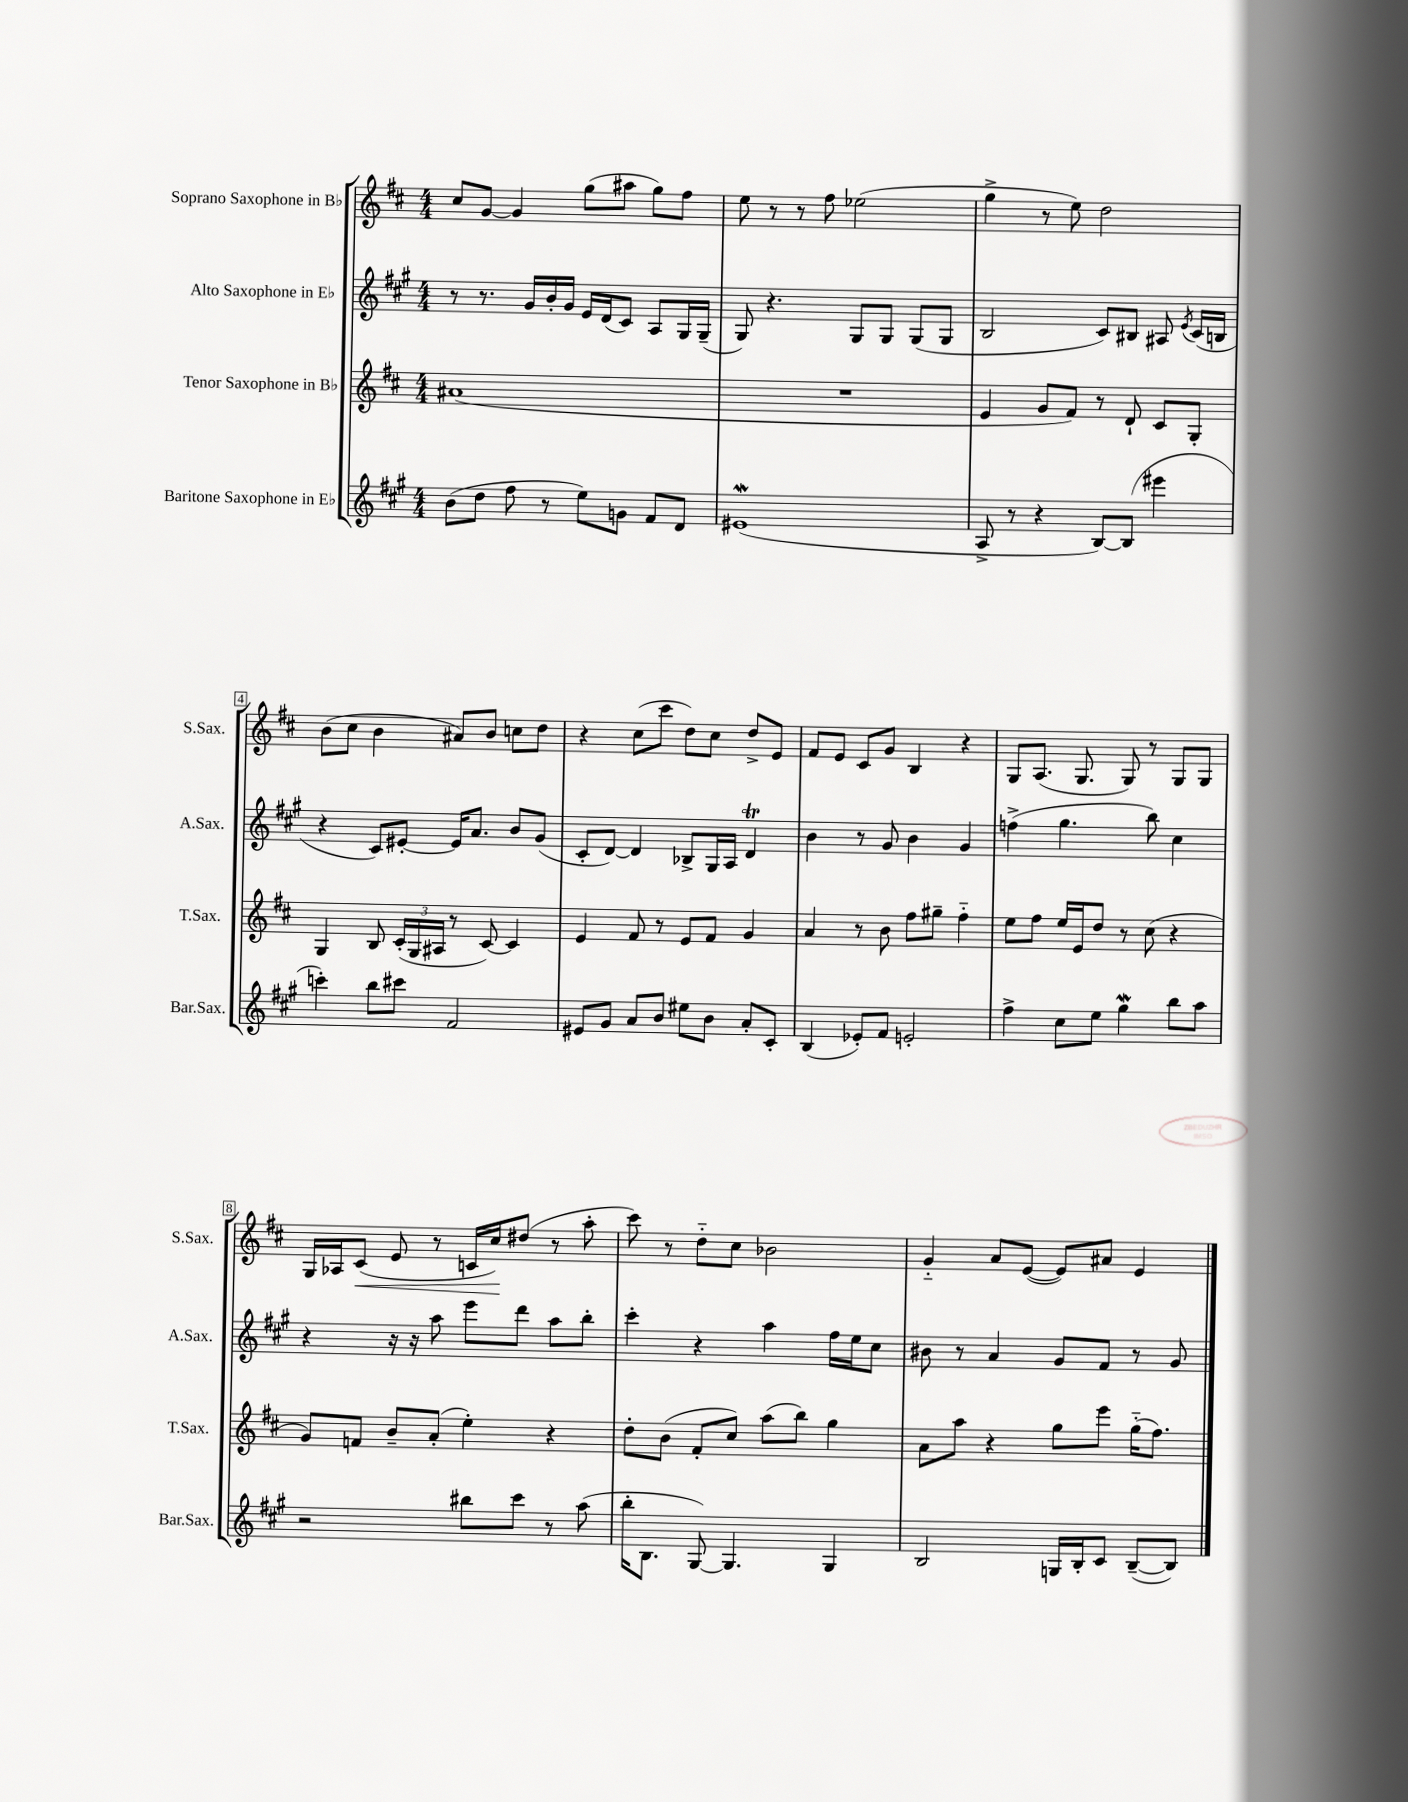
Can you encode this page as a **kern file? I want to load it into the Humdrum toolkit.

**kern	**kern	**kern	**kern
*staff4	*staff3	*staff2	*staff1
*clefG2	*clefG2	*clefG2	*clefG2
*k[f#c#g#]	*k[f#c#]	*k[f#c#g#]	*k[f#c#]
*M4/4	*M4/4	*M4/4	*M4/4
(8b	(1a#	8r	8cc#
8dd	.	8.r	[8g
8ff#	.	.	4g]
.	.	16g#	.
8r	.	16b'	.
.	.	16g#	.
8ee)	.	16e	(8gg
.	.	(16d	.
8g	.	8c#)	8aa#
8f#	.	8A	8gg)
8d	.	16G#	8ff#
.	.	(16G#~	.
=	=	=	=
(1e#	1r	8G#)	8ee
.	.	4.r	8r
.	.	.	8r
.	.	.	8ff#
.	.	8G#	(2ee-
.	.	8G#	.
.	.	(8G#	.
.	.	8G#	.
=	=	=	=
8A^	4e	2B	4gg^
8r	.	.	.
4r	8g	.	8r
.	8f#)	.	8ee)
[8B)	8r	8c#)	2dd
(8B]	8d`	8B#	.
4eee#	8c#	8A#	.
.	.	8qe	.
.	8G'	(16c#	.
.	.	16B	.
=	=	=	=
4ccc')	4G	4r	(8b
.	.	.	8cc#
8bb	8B	8c#)	4b
8ccc#	(24c#'	[8e#'	.
.	24G	.	.
.	24A#	.	.
2f#	8r	16e#]	8a#)
.	.	8.a	.
.	[8c#)	.	8b
.	4c#]	8b	8cc
.	.	(8g#	8dd
=	=	=	=
8e#	4e	8c#'	4r
8g#	.	[8d)	.
8a	8f#	4d]	(8cc#
8b	8r	.	8ccc#
8ee#	8e	8B-^	8dd)
8b	8f#	16G#	8cc#
.	.	16A	.
8a'	4g	4d	8dd^
8c#'	.	.	8e
=	=	=	=
(4B	4a	4b	8f#
.	.	.	8e
8e-')	8r	8r	8c#
8f#	8b	8g#	8g
2e'	8ff#	4b	4B
.	8gg#~	.	.
.	4ff#'~	4g#	4r
=	=	=	=
4ff#^	8ee	(4ff^	8G
.	8ff#	.	(8.A
8cc#	16ee	4.gg#	.
.	16e	.	8.G
8ee	8dd	.	.
4gg#	8r	.	8G)
.	(8cc#	8bb)	8r
8bb	4r	4cc#	8G
8aa	.	.	8G
=	=	=	=
2r	8g)	4r	16G
.	.	.	16A-
.	8f	.	(8c#
.	8b~	16r	8e
.	.	16r	.
.	(8a'	8aa	8r
8bb#	4ee')	8eee	16c
.	.	.	16cc#)
8ccc#	.	8ddd	(8dd#
8r	4r	8aa	8r
(8aa	.	8bb'	8aa'
=	=	=	=
16bb'	8dd'	4ccc#'	8ccc#)
8.B	.	.	.
.	(8b	.	8r
[8G#)	8f#'	4r	8dd'~
4.G#]	8cc#)	.	8cc#
.	(8aa	4aa	2b-
.	8bb)	.	.
4G#	4gg	16ff#	.
.	.	16ee	.
.	.	8cc#	.
=	=	=	=
2B	8a	8b#	4g'~
.	8aa	8r	.
.	4r	4a	8a
.	.	.	([8e
16G	8gg	8g#	8e])
16B'	.	.	.
8c#	8eee	8f#	8a#
([8B~	(16gg'~	8r	4e
.	8.ff#)	.	.
8B])	.	8g#	.
==	==	==	==
*-	*-	*-	*-
